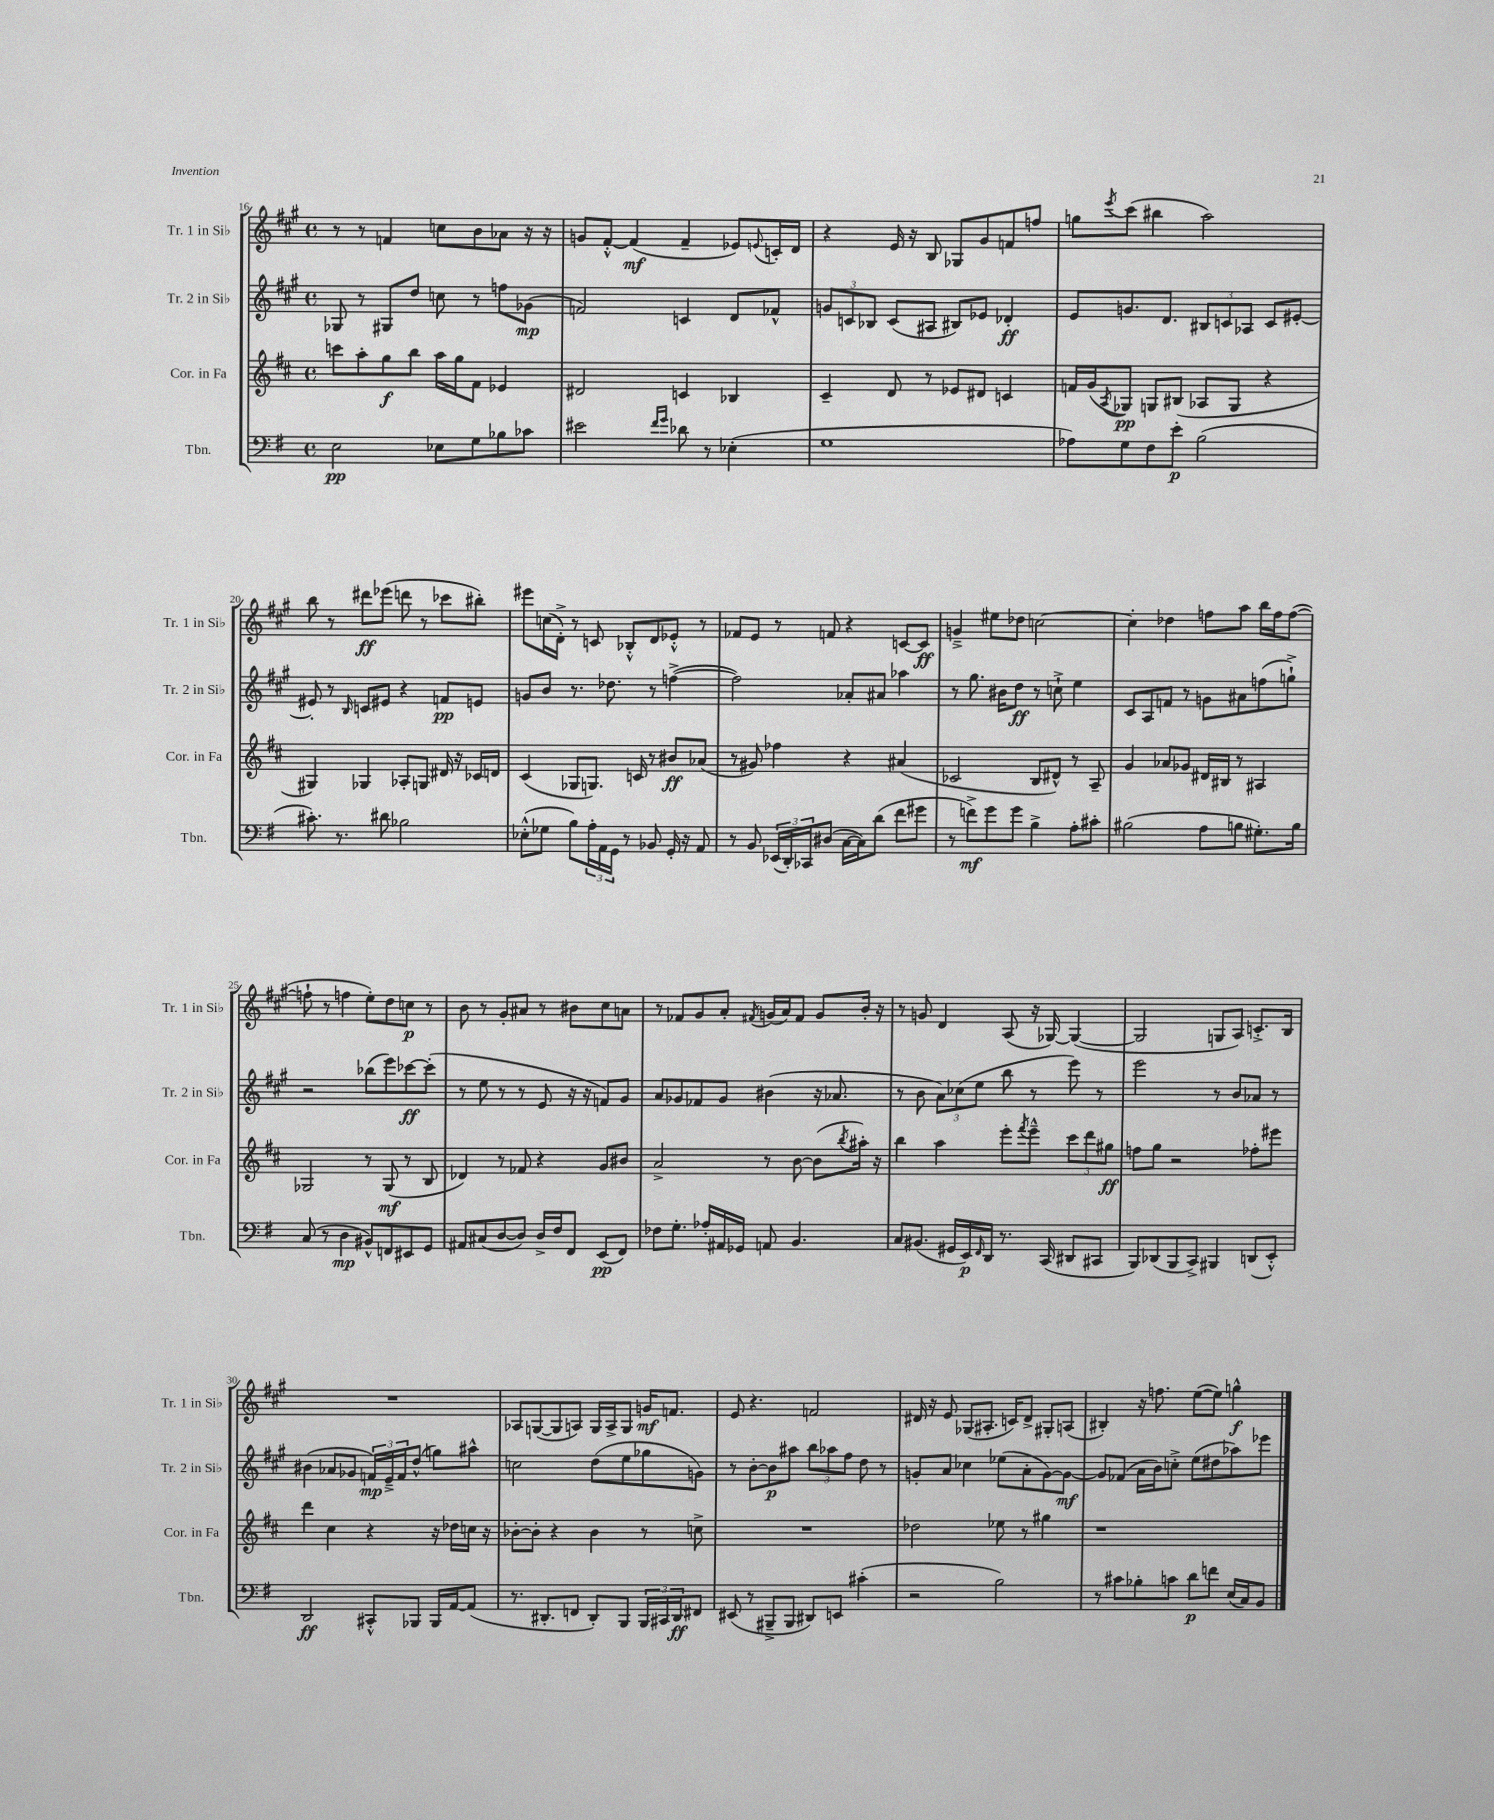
<<
\new StaffGroup <<
\new Staff = "s0" \with { instrumentName = "Tr. 1 in Sib" shortInstrumentName = "Tr. 1 in Sib" } {
    \clef treble \key a \major \defaultTimeSignature \time 4/4
    r8 r8 f'4 c''8 b'8 aes'8 r16 r16 |
    g'8 fis'8~-.-^ fis'4\mf( fis'4-- ees'8) \appoggiatura { e'8 } c'16-. d'16 |
    r4 e'16 r16 b8 ges8 gis'8 f'8 f''8 |
    g''8 \acciaccatura { e'''8 } cis'''8( bis''4 a''2) |
    b''8 r8 dis'''8\ff ees'''8( d'''8 r8 ces'''8 bis''8-.) |
    eis'''8 c''16( d'16-.->) r8 c'8 bes8-.-^ d'8 ees'8-.-^ r8 |
    fes'8 e'8 r8 f'8 r4 c'8~ c'8\ff |
    g'4---> eis''8 des''8 c''2~ |
    c''4-. des''4 f''8 a''8 b''16 f''16 f''8~( |
    f''8-! r8 f''4 e''8-.) d''8 c''8\p r8 |
    b'8 r8 gis'8-. ais'8 r8 bis'8 cis''8 a'8 |
    r8 fes'8 gis'8 a'8-. \acciaccatura { fis'8 } g'16( a'16) fis'8 g'8 b'16-. r16 |
    r8 g'8 d'4 a8( r16 ges16~) ges4~( |
    ges2 g8 a8) c'8.-.-> b16 |
    R1 |
    aes8 g8~( g8 a8) g16 a16-> g8 g'16\mf f'8. |
    e'8 r4. f'2 |
    dis'16 r16 e'8 ges8( ais8.-. c'16) dis'8-> gis8-. a8( |
    bis4-.) r16 f''8. e''8~( e''8) g''4-^\f \bar "|." |
}
\new Staff = "s1" \with { instrumentName = "Tr. 2 in Sib" shortInstrumentName = "Tr. 2 in Sib" } {
    \clef treble \key a \major \defaultTimeSignature \time 4/4
    ges8 r8 gis8 d''8 c''8 r8 f''8 ges'8\mp( |
    f'2) c'4 d'8 fes'8-^ |
    \tuplet 3/2 { g'8 c'8 bes8 } c'8( ais8 bis8) ees'8 des'4-.\ff |
    e'8 g'8. d'8. \tuplet 3/2 { bis8 c'8 aes8 } c'8 eis'8~-. |
    eis'8-. r8 \grace { b16 } c'8 eis'8 r4 f'8\pp e'8 |
    g'8 b'8 r8. des''8. r8 f''4~->( |
    f''2) aes'8-. ais'8 aes''4 |
    r8 gis''8. bis'16 d''8\ff r8 c''8-!-> e''4 |
    cis'8 a8 f'8 r8 g'8 ais'8 f''8( g''8-!->) |
    r2 bes''8( e'''8) ces'''8~\ff ces'''8-.( |
    r8 e''8 r8 r8 e'8 r16 r16 f'8) gis'8 |
    a'8 ges'8 fes'8 ges'8 bis'4( r16 aes'8. |
    r8 b'8 \tuplet 3/2 { a'8) ces''8( e''8 } b''8 r8 e'''8) r8 |
    e'''2 r8 b'8 aes'8 r8 |
    bis'4( aes'8 ges'8 \tuplet 3/2 { f'16\mp) e'16---> f'16 } d''8-^( g''8) ais''8-^ |
    c''2 d''8( e''8 ges''8 g'8) |
    r8 b'8~-. b'8\p ais''8 \tuplet 3/2 { b''8 aes''8 fis''8 } d''8 r8 |
    g'8-. a'8 ces''4 ees''8( a'8-. g'8~) g'8~\mf |
    g'8 fes'8( a'16 b'16) c''8-.-> e''8( dis''8 aes''8) ees'''8 \bar "|." |
}
\new Staff = "s2" \with { instrumentName = "Cor. in Fa" shortInstrumentName = "Cor. in Fa" } {
    \clef treble \key d \major \defaultTimeSignature \time 4/4
    c'''8 a''8-. g''8\f b''8 a''16 g''16 fis'8 ees'4 |
    dis'2 c'4 bes4 |
    cis'4-- d'8 r8 ees'8 dis'8 c'4 |
    f'16 g'16( \acciaccatura { a8 } ges8\pp) g8 bis8( aes8 g8 r4 |
    gis4) ges4 aes8-. g8 dis'16 r16 ces'16 d'16 |
    cis'4( ges8 g8.) c'16 r8 bis'8\ff aes'8( |
    r8 gis'8) fes''4 r4 ais'4( |
    ces'2 b8 dis'8-^) r8 a8-- |
    g'4 aes'8 ges'8 dis'16 bis16 r8 ais4 |
    ges2 r8 ges8\mf( r8 b8 |
    des'4) r8 fes'8 r4 g'8 bis'8 |
    a'2-> r8 b'8~ b'8( \acciaccatura { b''8 } ais''16-.) r16 |
    b''4 a''4 e'''8-. \acciaccatura { fis'''8 } e'''8---^ \tuplet 3/2 { cis'''8 d'''8 gis''8\ff } |
    f''8 g''8 r2 fes''8-. eis'''8 |
    d'''4 cis''4 r4 r16 des''16 c''16 r16 |
    bes'8~-. bes'8-. r4 bes'4 r8 c''8-> |
    R1 |
    des''2 ees''8 r8 gis''4 |
    r1 \bar "|." |
}
\new Staff = "s3" \with { instrumentName = "Tbn." shortInstrumentName = "Tbn." } {
    \clef bass \key g \major \defaultTimeSignature \time 4/4
    e2\pp ees8 g8 bes8 ces'8 |
    eis'2 \grace { fis'16 g'16 } des'8 r8 ees4-.( |
    g1 |
    aes8) g8 fis8 e'8-.\p b2( |
    cis'8.-.) r8. dis'8 bes2 |
    ees8-.-^( ges8 b8) \tuplet 3/2 { a16-. a,16 g,16 } r8 bes,8 g,16-. r16 a,8 |
    r8 b,8 \tuplet 3/2 { ees,16( d,16-.) ces,16 } dis8( c16~ c16) d'8( fis'8 gis'8 |
    r8 f'8->\mf) g'8 g'8 b4-> a8-. cis'8-. |
    bis2( a8 b8 gis8.-.) b16 |
    c8( r8 d4\mp bis,8-^) f,8 eis,8 g,8 |
    ais,8 cis8( d8~ d8) d16-> fis16 fis,8 e,8\pp( fis,8) |
    fes8 g8.-. aes16-. ais,16 ges,16 a,8 b,4. |
    c8 bis,8.( gis,16 e,16\p) \grace { fis,16 } d,16 r8. c,16( dis,8 cis,8 |
    b,,8) des,8( b,,8 c,8->) bis,,4 d,8( e,8-.-^) |
    d,2\ff cis,8-.-^ bes,,8 bes,,16 a,16~ a,8( |
    r8. dis,8.-. f,8 dis,8-.) b,,8 \tuplet 3/2 { b,,16 cis,16 dis,16\ff } fis,8 |
    eis,8( r8 bis,,8---> bis,,8 dis,8) e,8 cis'4-.( |
    r2 b2) |
    r8 cis'8 bes8-. c'8 d'8\p f'8 e16( c16) b,8 \bar "|." |
}
>>
>>
\layout { \context { \Score currentBarNumber = #16 } }
